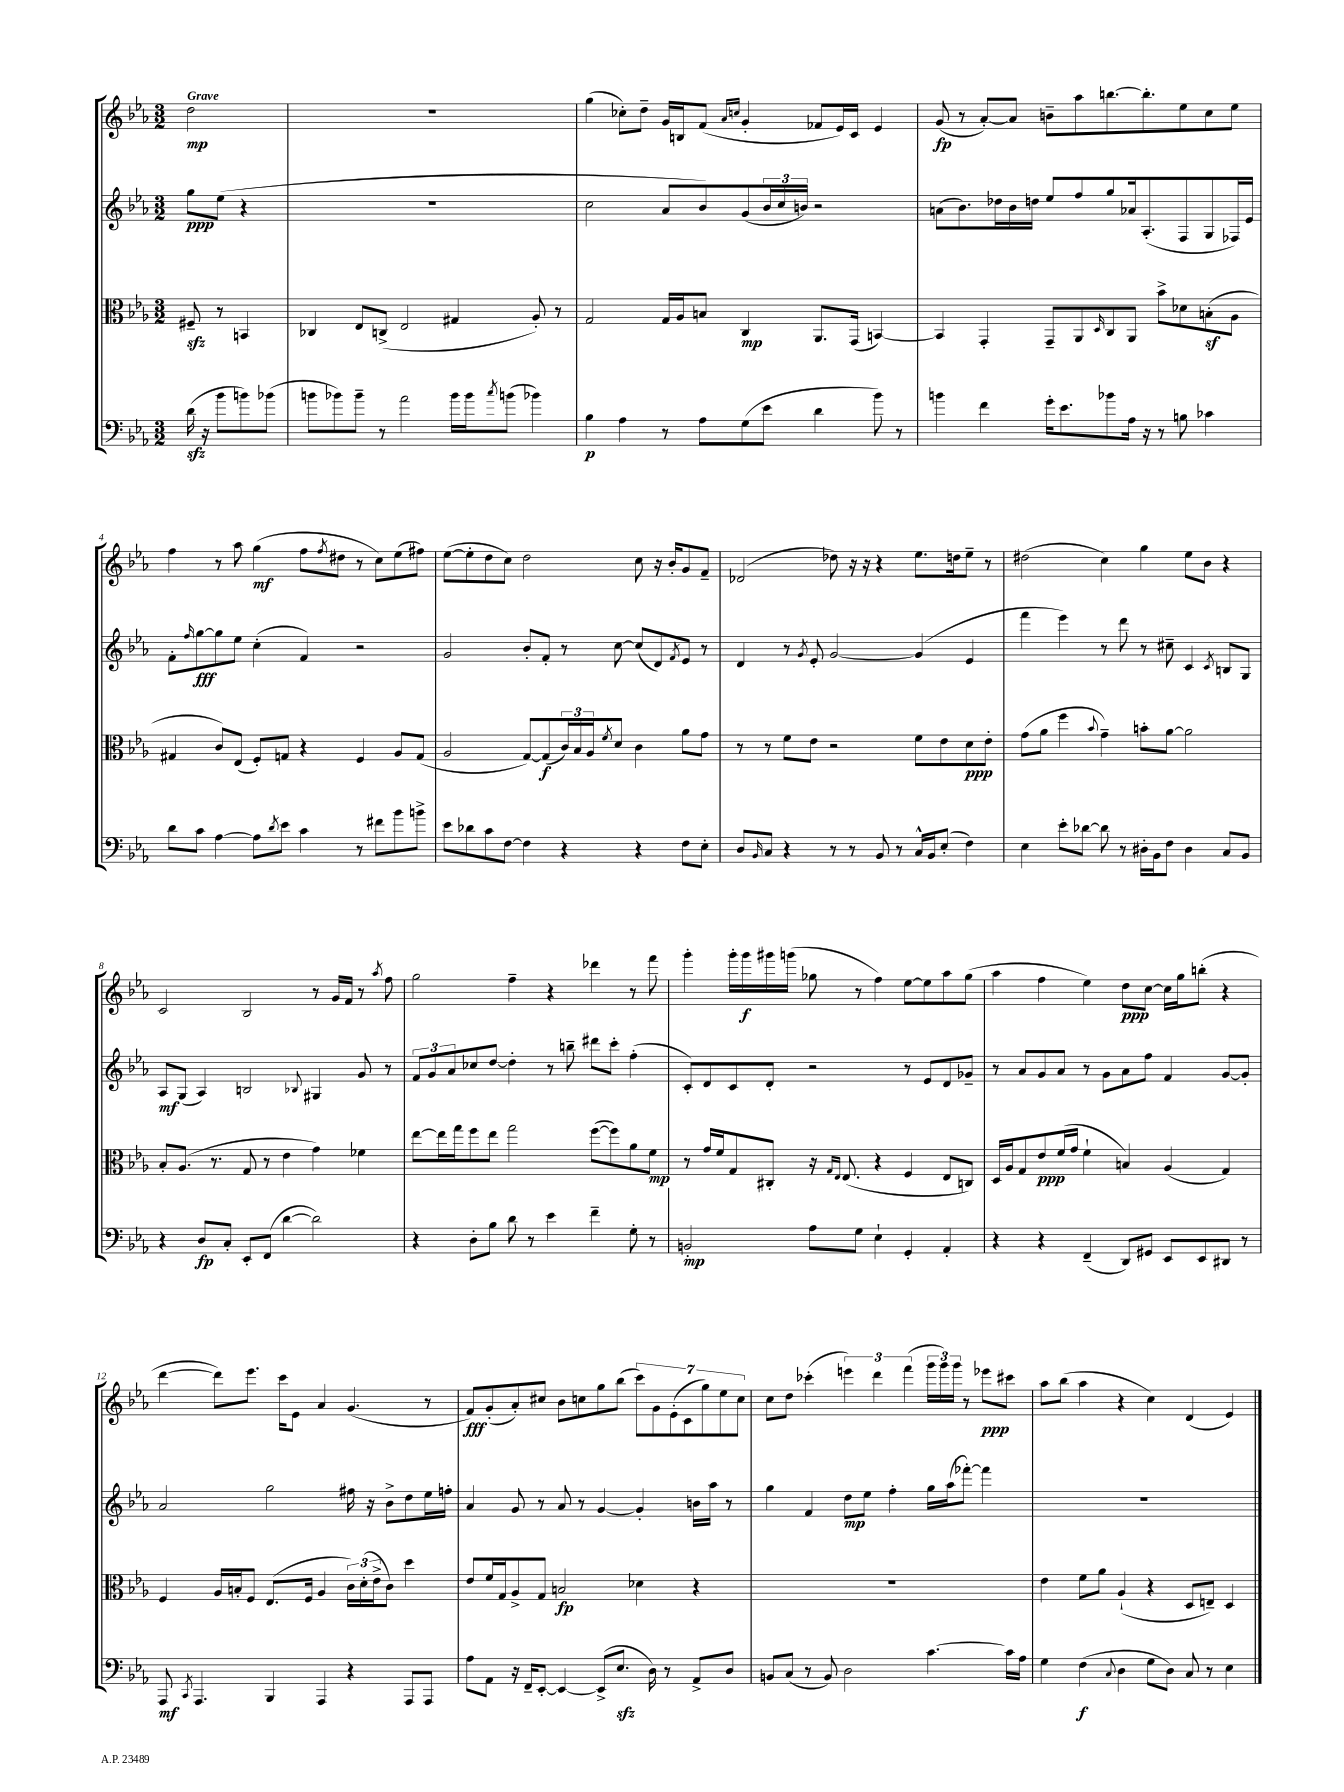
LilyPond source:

<<
\new StaffGroup <<
\new Staff = "s0" {
    \clef treble \key ees \major \numericTimeSignature \time 3/2 \partial 2 \tempo "Grave"
    d''2\mp |
    R1. |
    g''4( ces''8-.) d''8-- g'16 b16 f'8( \grace { aes'16 c''16 } g'4-. fes'8 ees'16) c'16 ees'4 |
    g'8\fp( r8 aes'8~-.) aes'8 b'8-- aes''8 b''8.~ b''8.-. ees''8 c''8 ees''8 |
    f''4 r8 aes''8 g''4\mf( f''8 \acciaccatura { f''8 } dis''8 r8 c''8) ees''8( fis''8) |
    ees''8~( ees''8-. d''8 c''8) d''2 c''8 r16 bes'16-. g'8 f'8-- |
    des'2( des''8) r16 r16 r4 ees''8. d''16 ees''8-- r8 |
    dis''2( c''4) g''4 ees''8 bes'8 r4 |
    c'2 bes2 r8 g'16 f'16 r8 \acciaccatura { aes''8 } f''8 |
    g''2 f''4-- r4 des'''4 r8 f'''8 |
    g'''4-. g'''16-. g'''16\f gis'''16 g'''16( ges''8 r8 f''4) ees''8~ ees''8 aes''8 ges''8( |
    aes''4 f''4 ees''4) d''8\ppp c''8~ c''16 g''16 b''8-.( r4 |
    d'''4~ d'''8) ees'''8. c'''16 ees'8 aes'4 g'4.( r8 |
    f'8\fff) g'8-.( aes'8-.) cis''8 bes'8 c''8 g''8 bes''8( \tuplet 7/4 { c'''8) g'8 ees'8-.( c'8 g''8) ees''8 c''8 } |
    c''8 d''8 ces'''4-.( \tuplet 3/2 { e'''4) d'''4 f'''4( } \tuplet 3/2 { g'''16 g'''16) g'''16 } r8 ees'''8\ppp cis'''8 |
    aes''8 bes''8( aes''4 r4 c''4) d'4( ees'4) \bar "|." |
}
\new Staff = "s1" {
    \clef treble \key ees \major \numericTimeSignature \time 3/2 \partial 2
    g''8\ppp ees''8( r4 |
    R1. |
    c''2 aes'8 bes'8) g'8( \tuplet 3/2 { bes'16 c''16 b'16) } r2 |
    a'8( bes'8.) des''16 bes'16 d''16 ees''8 f''8 g''8 aes'16 aes8.-.( f8 g8 fes16) ees'16 |
    f'8-. \grace { f''16 } g''8~\fff g''8 ees''8 c''4-.( f'4) r2 |
    g'2 bes'8-. f'8-. r8 c''8~ c''8( d'8) \acciaccatura { f'8 } ees'8 r8 |
    d'4 r8 \acciaccatura { g'8 } ees'8-. g'2~ g'4( ees'4 |
    f'''4 ees'''4) r8 d'''8 r8 cis''8-- c'4 \acciaccatura { c'8 } b8 g8 |
    aes8\mf g8( aes4) b2 \appoggiatura { bes8 } gis4 g'8 r8 |
    \tuplet 3/2 { f'8 g'8 aes'8 } ces''8 d''8~ d''4-. r8 b''8-- dis'''8 c'''8-. f''4-.( |
    c'8-.) d'8 c'8 d'8-. r2 r8 ees'8 d'8 ges'8-- |
    r8 aes'8 g'8 aes'8 r8 g'8 aes'8 f''8 f'4 g'8~ g'8-. |
    aes'2 g''2 fis''16 r16 bes'8-> d''8 ees''16 f''16-. |
    aes'4 g'8 r8 aes'8 r8 g'4~ g'4-. b'16 aes''16 r8 |
    g''4 f'4 d''8\mp ees''8 f''4-. g''16 aes''16( fes'''8~-.) fes'''4 |
    R1. \bar "|." |
}
\new Staff = "s2" {
    \clef alto \key ees \major \numericTimeSignature \time 3/2 \partial 2
    fis8--\sfz r8 b,4 |
    ces4 ees8 c8->( ees2 gis4 aes8-.) r8 |
    g2 g16 aes16 b8 c4\mp aes,8. g,16( b,4~) |
    b,4 g,4-. g,8-- aes,8 \grace { d16 } c8 aes,8 bes'8-> des'8 b8-.\sf( aes8 |
    gis4 c'8) ees8( f8-.) g8 r4 f4 aes8 g8( |
    aes2 g8~) g8\f( \tuplet 3/2 { c'16) bes16 aes16 } \acciaccatura { f'8 } d'8 c'4 aes'8 g'8 |
    r8 r8 f'8 ees'8 r2 f'8 ees'8 d'8\ppp ees'8-. |
    g'8( aes'8 f''4 \appoggiatura { bes'8 } g'4--) b'8-. aes'8~ aes'2 |
    bes8-. aes8.( r8. g8 r8 ees'4 g'4) fes'4 |
    ees''8~ ees''16 g''16 f''8 ees''8 g''2 f''8~( f''8) aes'8 f'8\mp |
    r8 g'16 f'16 g8 cis8-. r16 \grace { g16 ees16 } ees8.( r4 f4 ees8 c8) |
    d16 aes16 g8 ees'8\ppp f'16( g'16 f'4-! b4) aes4( g4) |
    f4 aes16 b16-. f8 ees8.( f16 aes4 \tuplet 3/2 { c'16) d'16-.( ees'16-> } c'8) d''4 |
    ees'8 f'16 g16 aes8-> g8 b2\fp des'4 r4 |
    R1. |
    ees'4 f'8 aes'8 aes4-!( r4 d8 e8--) d4 \bar "|." |
}
\new Staff = "s3" {
    \clef bass \key ees \major \numericTimeSignature \time 3/2 \partial 2
    d'16\sfz( r16 bes'8 b'8) bes'8( |
    b'8 bes'8) bes'8-- r8 aes'2 bes'16 bes'16 \acciaccatura { c''8 } b'8( bes'4) |
    bes4\p aes4 r8 aes8 g8( ees'8 d'4 bes'8) r8 |
    b'4 f'4 g'16-. ees'8. bes'8 aes16 r16 r8 b8 ces'4 |
    d'8 c'8 aes4~ aes8 \acciaccatura { d'8 } ees'8 c'4 r8 fis'8 bes'8 b'8-> |
    ees'8 des'8 c'8 f8~ f4 r4 r4 f8 ees8-. |
    d8 \grace { bes,16 } c8 r4 r8 r8 bes,8 r8 c16-^ bes,16 ees8-.( f4) |
    ees4 ees'8-. des'8~ des'8 r8 dis16-. bes,16 f8 dis4 c8 bes,8 |
    r4 d8\fp c8-. ees,8-. f,8( d'4~ d'2) |
    r4 d8-. bes8 d'8 r8 ees'4 f'4-- g8-. r8 |
    b,2-.\mp aes8 g8 ees4-! g,4-. aes,4-. |
    r4 r4 f,4--( d,8) gis,8 ees,8 ees,8 dis,8 r8 |
    aes,,8\mf \acciaccatura { c,8 } aes,,4. bes,,4 aes,,4 r4 aes,,8 aes,,8 |
    aes8 aes,8 r16 f,16-- ees,8~-. ees,4~ ees,8->( ees8.\sfz d16) r8 aes,8-> d8 |
    b,8 c8( r8 b,8) d2 c'4.~ c'16 aes16 |
    g4 f4\f( \appoggiatura { c8 } d4 g8 d8) c8 r8 ees4 \bar "|." |
}
>>
>>
